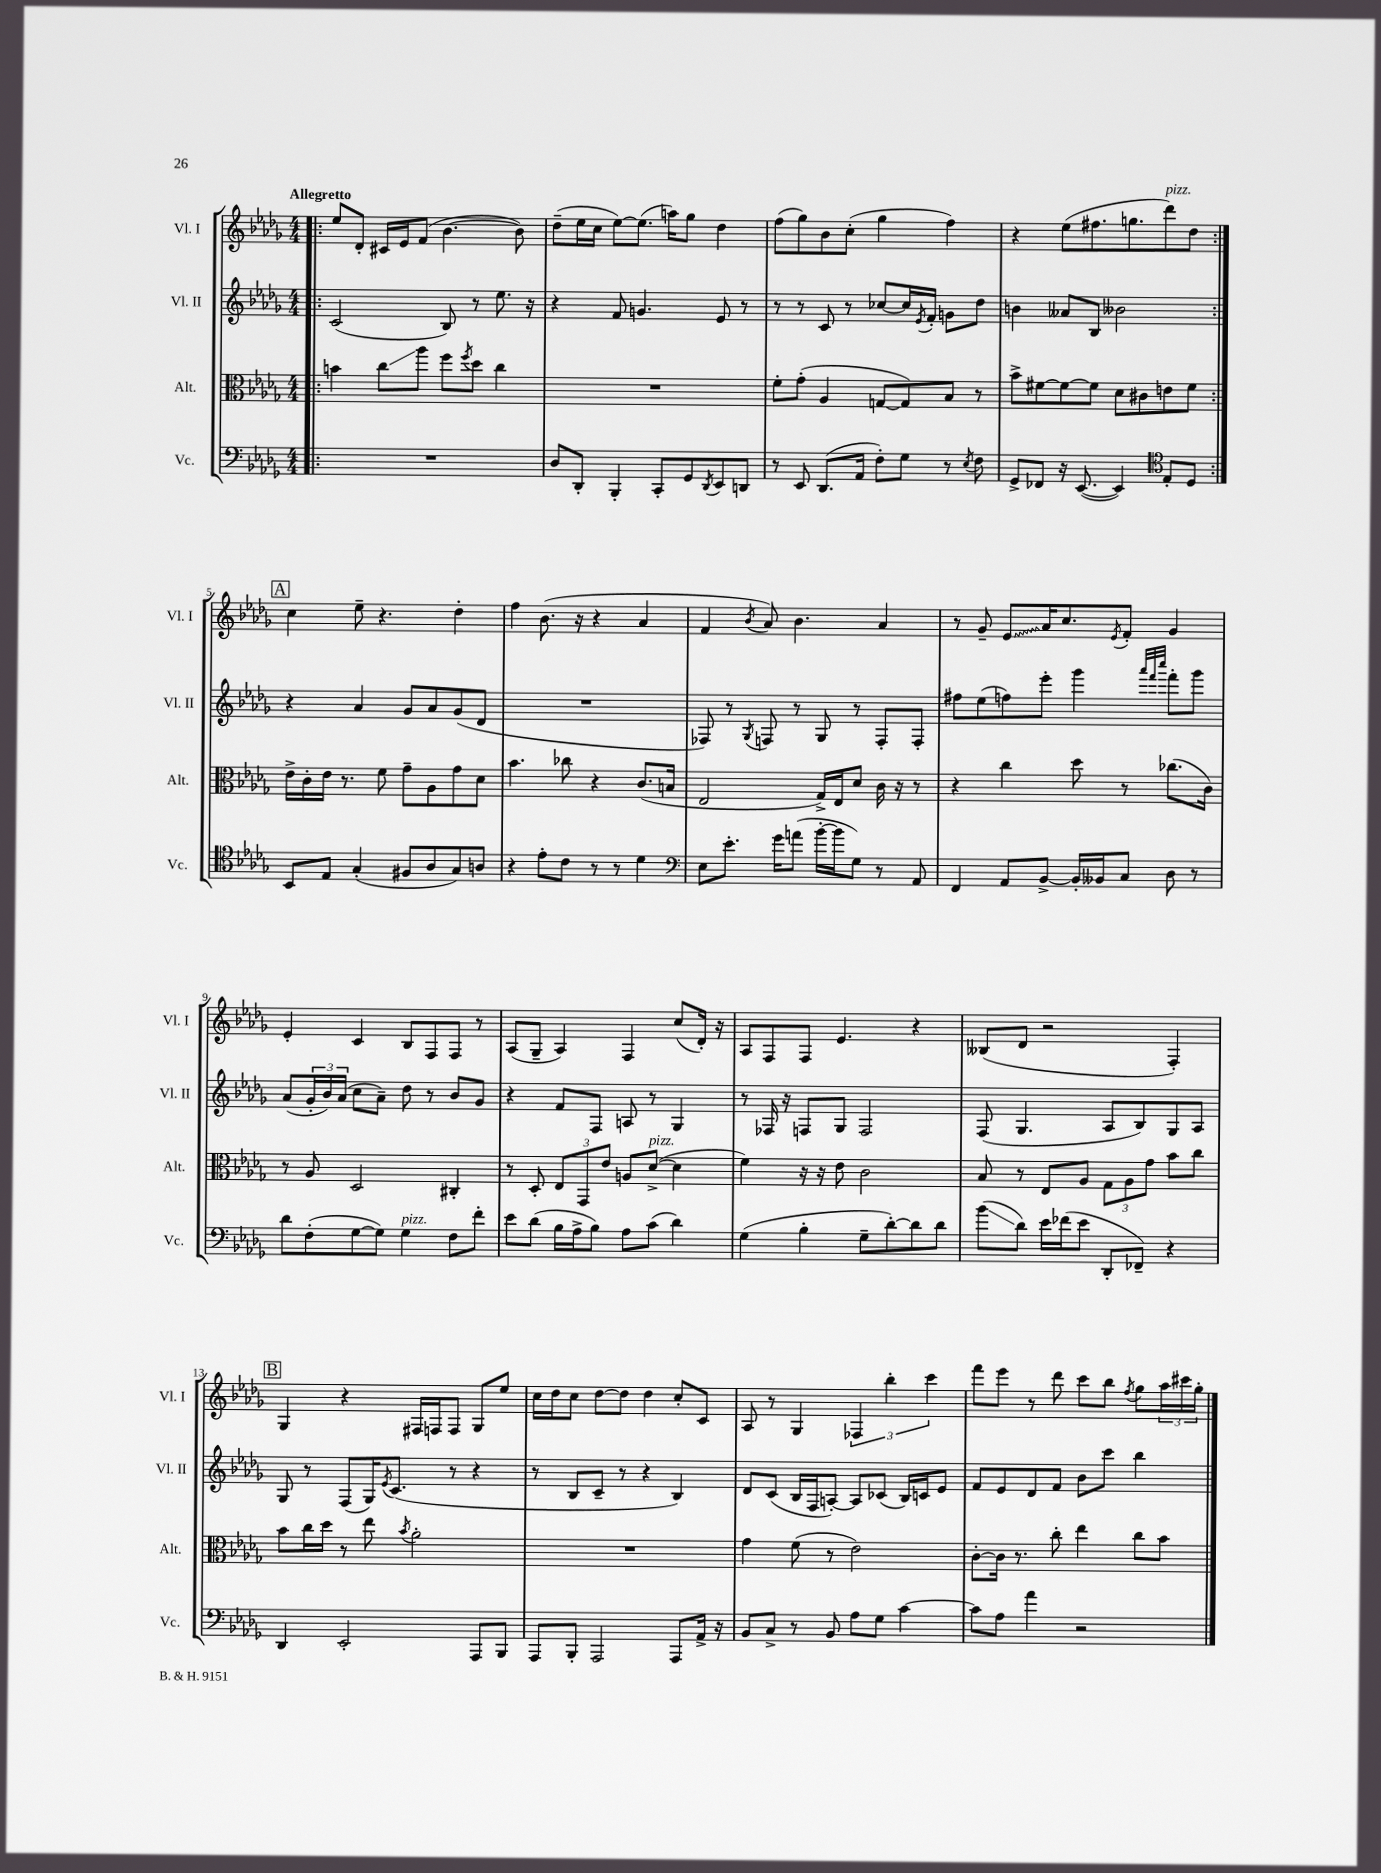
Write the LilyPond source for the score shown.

<<
\new StaffGroup <<
\new Staff = "s0" \with { instrumentName = "Vl. I" shortInstrumentName = "Vl. I" } {
    \clef treble \key des \major \numericTimeSignature \time 4/4 \tempo "Allegretto"
    \repeat volta 2 { \bar ".|:" ees''8 des'8-. cis'16 ees'16 f'8( bes'4.~ bes'8) |
    des''8--( ees''16 c''16 ees''8~) ees''8.( a''16) ges''8 des''4 |
    f''8( ges''8) bes'8 c''8-.( ges''4 f''4) |
    r4 ees''8( fis''8. g''8. des'''8^\markup { \italic "pizz." }) des''8 | }
    \mark \markup { \box "A" } c''4 ees''8-- r4. des''4-. |
    f''4 bes'8.( r16 r4 aes'4 |
    f'4 \acciaccatura { bes'8 } aes'8) bes'4. aes'4 |
    r8 ges'8-- \once \override Glissando.style = #'zigzag ees'8\glissando aes'16 c''8. \acciaccatura { ees'8 } f'8-. ges'4 |
    ees'4-. c'4 bes8 f8 f8 r8 |
    aes8( ges8-- aes4) f4 c''8( des'16-.) r16 |
    aes8 f8 f8 ees'4. r4 |
    beses8( des'8 r2 f4-.) |
    \mark \markup { \box "B" } ges4 r4 fis16 f16 f8 ges8 ees''8 |
    c''16 des''16 c''8 des''8~ des''8 des''4 c''8-. c'8 |
    aes8 r8 ges4 \tuplet 3/2 { fes4 bes''4-. c'''4 } |
    f'''8 ees'''8 r8 des'''8 c'''8 bes''8 \acciaccatura { f''8 } ges''8 \tuplet 3/2 { aes''16 cis'''16 ges''16-. } \bar "|." |
}
\new Staff = "s1" \with { instrumentName = "Vl. II" shortInstrumentName = "Vl. II" } {
    \clef treble \key des \major \numericTimeSignature \time 4/4
    \repeat volta 2 { \bar ".|:" c'2( bes8) r8 ees''8. r16 |
    r4 f'8 g'4. ees'8 r8 |
    r8 r8 c'8 r8 ces''8~ ces''16 \acciaccatura { ees'8 } f'16-. g'8 des''8 |
    b'4 aeses'8 bes8 beses'2 | }
    \mark \markup { \box "A" } r4 aes'4 ges'8 aes'8 ges'8( des'8 |
    R1 |
    fes8) r8 \acciaccatura { ges8 } f8 r8 ges8 r8 f8-. f8-. |
    fis''8 ees''8( f''8) ees'''8-. ges'''4 \grace { aes'''32 f'''32 c''''32 } f'''8-. ges'''8 |
    aes'8( \tuplet 3/2 { ges'16-. bes'16) aes'16( } c''8 aes'8--) des''8 r8 bes'8 ges'8 |
    r4 f'8 f8 a8 r8 ges4 |
    r8 fes16 r16 f8 ges8 f2 |
    f8( ges4. aes8 bes8) ges8 aes8 |
    \mark \markup { \box "B" } ges8 r8 f8( ges16) \acciaccatura { ees'8 } c'8.( r8 r4 |
    r8 bes8 c'8-- r8 r4 bes4) |
    des'8 c'8( bes16 f16 a8~-.) a8 ces'8( bes16) c'16 ees'8 |
    f'8 ees'8 des'8 f'8 bes'8 c'''8 bes''4 \bar "|." |
}
\new Staff = "s2" \with { instrumentName = "Alt." shortInstrumentName = "Alt." } {
    \clef alto \key des \major \numericTimeSignature \time 4/4
    \repeat volta 2 { \bar ".|:" b'4 c''8\glissando aes''8 f''8 \acciaccatura { f''8 } des''8 c''4 |
    R1 |
    f'8-. ges'8-.( aes4 g8~ g8) bes8 r8 |
    bes'8-> fis'8~ fis'8~ fis'8 des'8 cis'8 e'8 fis'8 | }
    \mark \markup { \box "A" } ees'16-> c'16-. ees'16 r8. f'8 ges'8-- aes8 ges'8 des'8 |
    bes'4. ces''8 r4 c'8.( b16 |
    ees2 ges16->) ees16 des'8 c'16 r16 r8 |
    r4 c''4 des''8 r8 ces''8.( c'16) |
    r8 aes8 des2 cis4-. |
    r8 des8-. \tuplet 3/2 { ees8 ges,8 ees'8 } a8 des'8~->^\markup { \italic "pizz." }( des'4 |
    f'4) r16 r16 ees'8 c'2 |
    bes8 r8 ees8 aes8 \tuplet 3/2 { ges8 aes8 ges'8 } bes'8 c''8 |
    \mark \markup { \box "B" } bes'8 c''16 des''16 r8 ees''8 \acciaccatura { bes'8 } aes'2-. |
    R1 |
    ges'4 f'8( r8 ees'2) |
    c'8~-. c'16 r8. c''8-. ees''4 c''8 bes'8 \bar "|." |
}
\new Staff = "s3" \with { instrumentName = "Vc." shortInstrumentName = "Vc." } {
    \clef bass \key des \major \numericTimeSignature \time 4/4
    \repeat volta 2 { \bar ".|:" R1 |
    des8 des,8-. bes,,4-. c,8-. ges,8 \acciaccatura { des,8 } ees,8 d,8 |
    r8 ees,8 des,8.( aes,16 f8-.) ges8 r8 \acciaccatura { ees8 } f8 |
    ges,8-> fes,8 r16 ees,8.~( ees,4) \clef tenor ees8-. des8 | }
    \mark \markup { \box "A" } bes,8 ees8 ges4-.( fis8 aes8 ges8) a8 |
    r4 ees'8-. c'8 r8 r8 des'4 |
    \clef bass ees8 ees'8.-. ges'16 a'8( bes'16~-. bes'16 ges8) r8 aes,8 |
    f,4 aes,8 bes,8~-> bes,16-. beses,16 c8 des8 r8 |
    des'8 f8-.( ges8~ ges8) ges4^\markup { \italic "pizz." } f8 f'8-. |
    ees'8 des'8( bes16 aes16-> bes8) aes8 c'8( des'4) |
    ges4( bes4-. ges8-- des'8~-.) des'8 des'8 |
    bes'8\glissando( des'8) ees'16 fes'16( ees'8 des,8-. fes,8--) r4 |
    \mark \markup { \box "B" } des,4 ees,2-. aes,,8 bes,,8 |
    aes,,8 bes,,8-. aes,,2 aes,,8 aes,16-> r16 |
    bes,8 c8-> r8 bes,8 aes8 ges8 c'4~ |
    c'8 aes8 aes'4 r2 \bar "|." |
}
>>
>>
